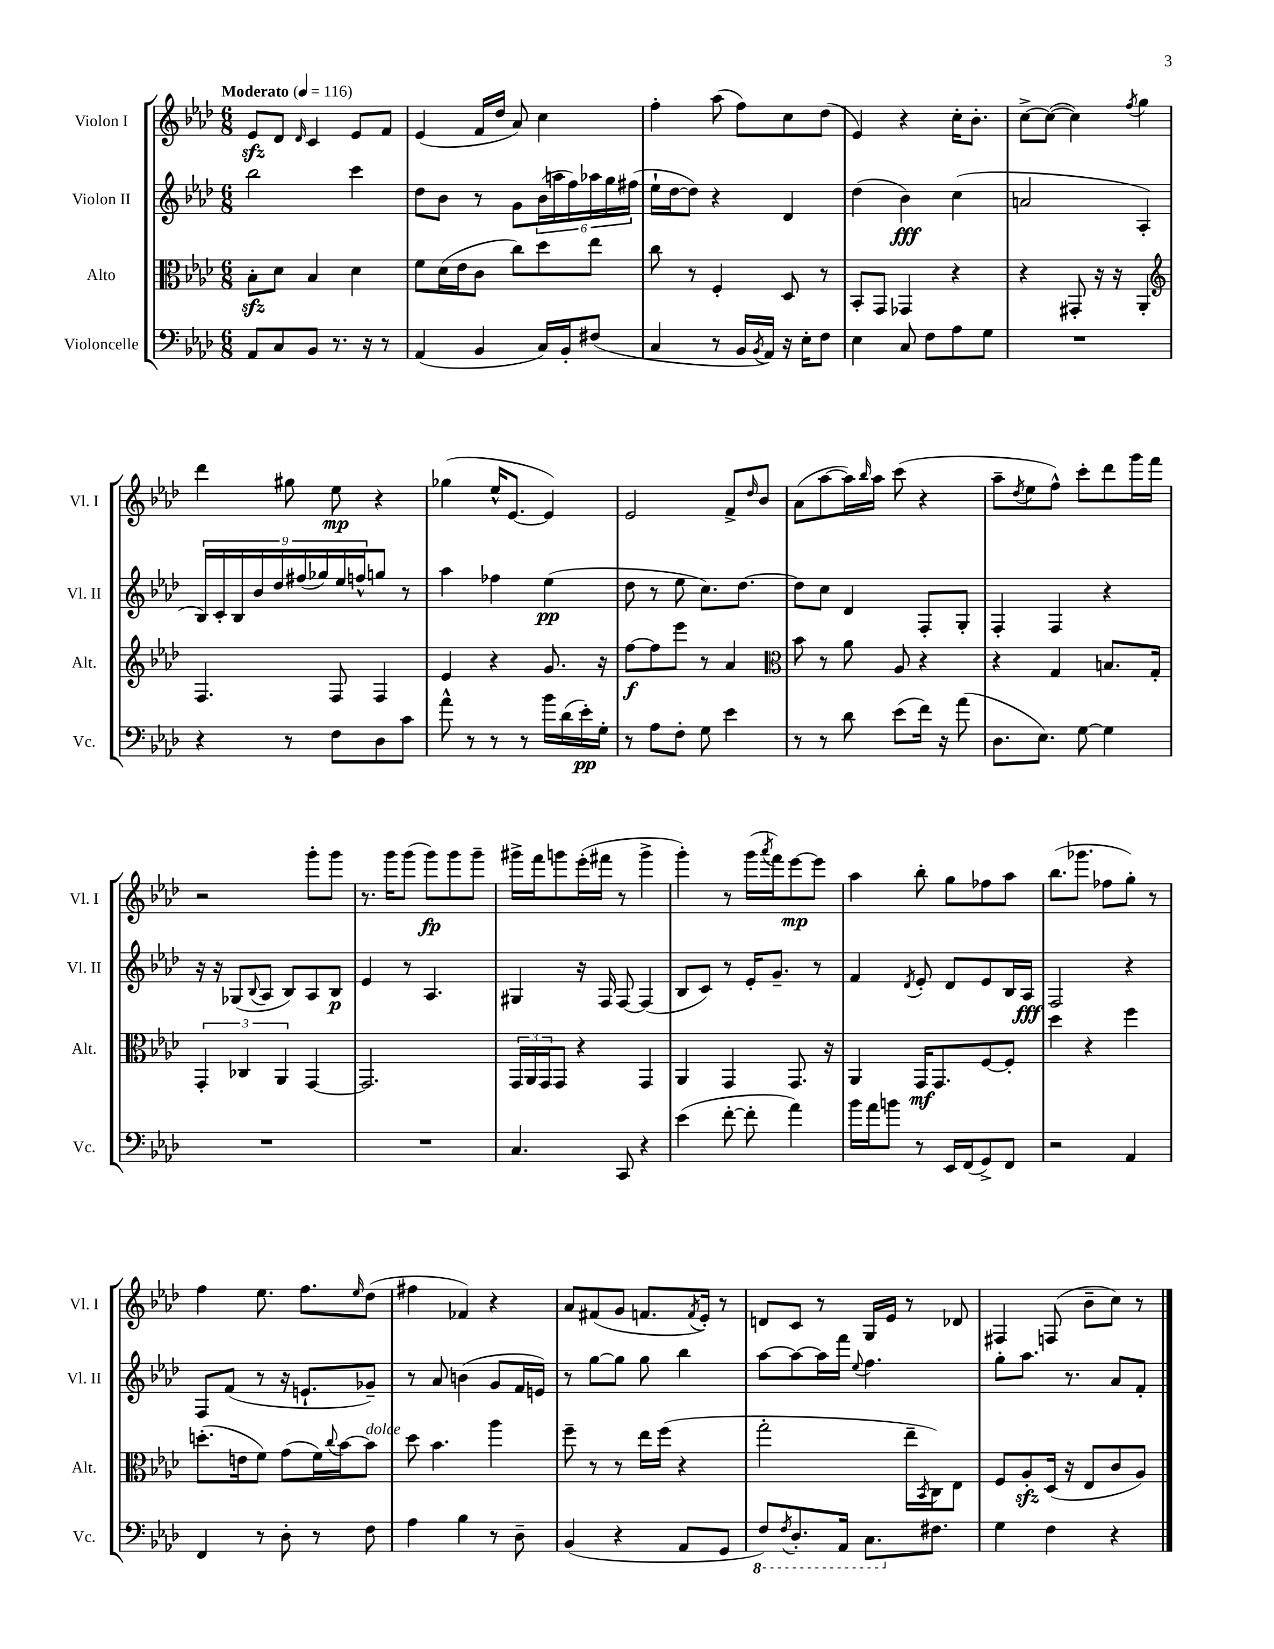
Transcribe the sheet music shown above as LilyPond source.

<<
\new StaffGroup <<
\new Staff = "s0" \with { instrumentName = "Violon I" shortInstrumentName = "Vl. I" } {
    \clef treble \key aes \major \numericTimeSignature \time 6/8 \tempo "Moderato" 4 = 116
    ees'8\sfz des'8 \grace { des'16 } c'4 ees'8 f'8 |
    ees'4( f'16 des''16 aes'8) c''4 |
    f''4-. aes''8( f''8) c''8 des''8( |
    ees'4) r4 c''16-. bes'8.-. |
    c''8~-> c''8~( c''4) \acciaccatura { f''8 } g''4 |
    des'''4 gis''8 ees''8\mp r4 |
    ges''4( ees''16-^ ees'8.~ ees'4) |
    ees'2 f'8-> \grace { des''16 } bes'8 |
    aes'8( aes''8~ aes''16) \grace { bes''16 } aes''16 c'''8( r4 |
    aes''8-- \acciaccatura { des''8 } ees''8 f''8-^) c'''8-. des'''8 g'''16 f'''16 |
    r2 g'''8-. g'''8 |
    r8. g'''16 g'''8( g'''8\fp) g'''8 g'''8-- |
    gis'''16-> f'''16 g'''8 ees'''16-.( fis'''16 r8 g'''4-> |
    g'''4-.) r8 g'''16( \acciaccatura { aes'''8 } f'''16) ees'''8~\mp ees'''8 |
    aes''4 bes''8-. g''8 fes''8 aes''8 |
    bes''8.( ges'''8. fes''8 g''8-.) r8 |
    f''4 ees''8. f''8. \grace { ees''16 } des''8( |
    fis''4 fes'4) r4 |
    aes'8 fis'8( g'8 f'8. \acciaccatura { f'8 } ees'16-.) r8 |
    d'8 c'8 r8 g16 ees'16 r8 des'8 |
    fis4 f8( bes'8-- c''8) r8 \bar "|." |
}
\new Staff = "s1" \with { instrumentName = "Violon II" shortInstrumentName = "Vl. II" } {
    \clef treble \key aes \major \numericTimeSignature \time 6/8
    bes''2 c'''4 |
    des''8 bes'8 r8 g'8 \tuplet 6/4 { bes'16( a''16 f''16) aes''16 g''16 fis''16( } |
    ees''16-! des''16~ des''8) r4 des'4 |
    des''4( bes'4\fff) c''4( |
    a'2 aes4-. |
    \tuplet 9/8 { bes16) c'16-. bes16 bes'16 des''16 fis''16( ges''16) ees''16 f''16-^ } g''8 r8 |
    aes''4 fes''4 ees''4\pp( |
    des''8 r8 ees''8 c''8.) des''8.~ |
    des''8 c''8 des'4 f8-. g8-. |
    f4-. f4 r4 |
    r16 r16 ges8( \appoggiatura { bes8 } aes8 bes8) aes8 bes8\p |
    ees'4 r8 aes4. |
    gis4 r16 f16 f8~ f4( |
    bes8 c'8) r8 ees'16-. g'8.-- r8 |
    f'4 \acciaccatura { des'8 } ees'8-. des'8 ees'8 bes16 aes16\fff |
    f2 r4 |
    f8 f'8( r8 r16 e'8.-! ges'8--) |
    r8 aes'8 b'4( g'8 f'16 e'16) |
    r8 g''8~ g''8 g''8 bes''4 |
    aes''8~ aes''8~ aes''16 f'''16 \appoggiatura { ees''8 } f''4. |
    g''8-. aes''8. r8. aes'8 f'8-. \bar "|." |
}
\new Staff = "s2" \with { instrumentName = "Alto" shortInstrumentName = "Alt." } {
    \clef alto \key aes \major \numericTimeSignature \time 6/8
    bes8-.\sfz des'8 bes4 des'4 |
    f'8 des'16( ees'16 c'8 c''8) des''8 ees''8 |
    c''8 r8 f4-. des8 r8 |
    bes,8-. g,8 ges,4 r4 |
    r4 gis,8-. r16 r16 aes,4-. |
    \clef treble f4. f8 f4 |
    ees'4 r4 g'8. r16 |
    f''8~\f f''8 ees'''8 r8 aes'4 |
    \clef alto bes'8 r8 aes'8 aes8 r4 |
    r4 g4 b8. g16-. |
    \tuplet 3/2 { g,4-. ces4 aes,4 } g,4~ |
    g,2. |
    \tuplet 3/2 { g,16 aes,16 g,16 } g,8 r4 g,4 |
    aes,4 g,4 g,8. r16 |
    aes,4 g,16\mf g,8. f8~ f8-. |
    des''4 r4 f''4 |
    d''8.-.( e'16 f'8) g'8( f'16) \appoggiatura { c''8 } bes'16~ bes'8^\markup { \italic "dolce" } |
    des''8 bes'4. aes''4 |
    f''8-- r8 r8 ees''16 f''16( r4 |
    g''2-. ees''16-- \acciaccatura { bes,8 } c16) ees8 |
    f8 aes8-.\sfz des16( r16 ees8 c'8 aes8) \bar "|." |
}
\new Staff = "s3" \with { instrumentName = "Violoncelle" shortInstrumentName = "Vc." } {
    \clef bass \key aes \major \numericTimeSignature \time 6/8
    aes,8 c8 bes,8 r8. r16 r8 |
    aes,4( bes,4 c16) bes,16-. fis8( |
    c4 r8 bes,16 \acciaccatura { bes,8 } aes,16) r16 ees16-. f8 |
    ees4 c8 f8 aes8 g8 |
    R2. |
    r4 r8 f8 des8 c'8 |
    aes'8-^ r8 r8 r8 bes'16 des'16( ees'16-.\pp) g16-. |
    r8 aes8 f8-. g8 ees'4 |
    r8 r8 des'8 ees'8( f'16) r16 aes'8( |
    des8. ees8.) g8~ g4 |
    R2. |
    R2. |
    c4. c,8 r4 |
    ees'4( f'8~-. f'8-. aes'4) |
    bes'16 aes'16 b'8 r8 ees,16 f,16( g,8->) f,8 |
    r2 aes,4 |
    f,4 r8 des8-. r8 f8 |
    aes4 bes4 r8 des8-- |
    bes,4( r4 aes,8 g,8 |
    \ottava #-1 f,8) \acciaccatura { f,8 } des,8.-. aes,,16 c,8. \ottava #0 fis8. |
    g4 f4 r4 \bar "|." |
}
>>
>>
\layout { \context { \Score \remove "Bar_number_engraver" } }
